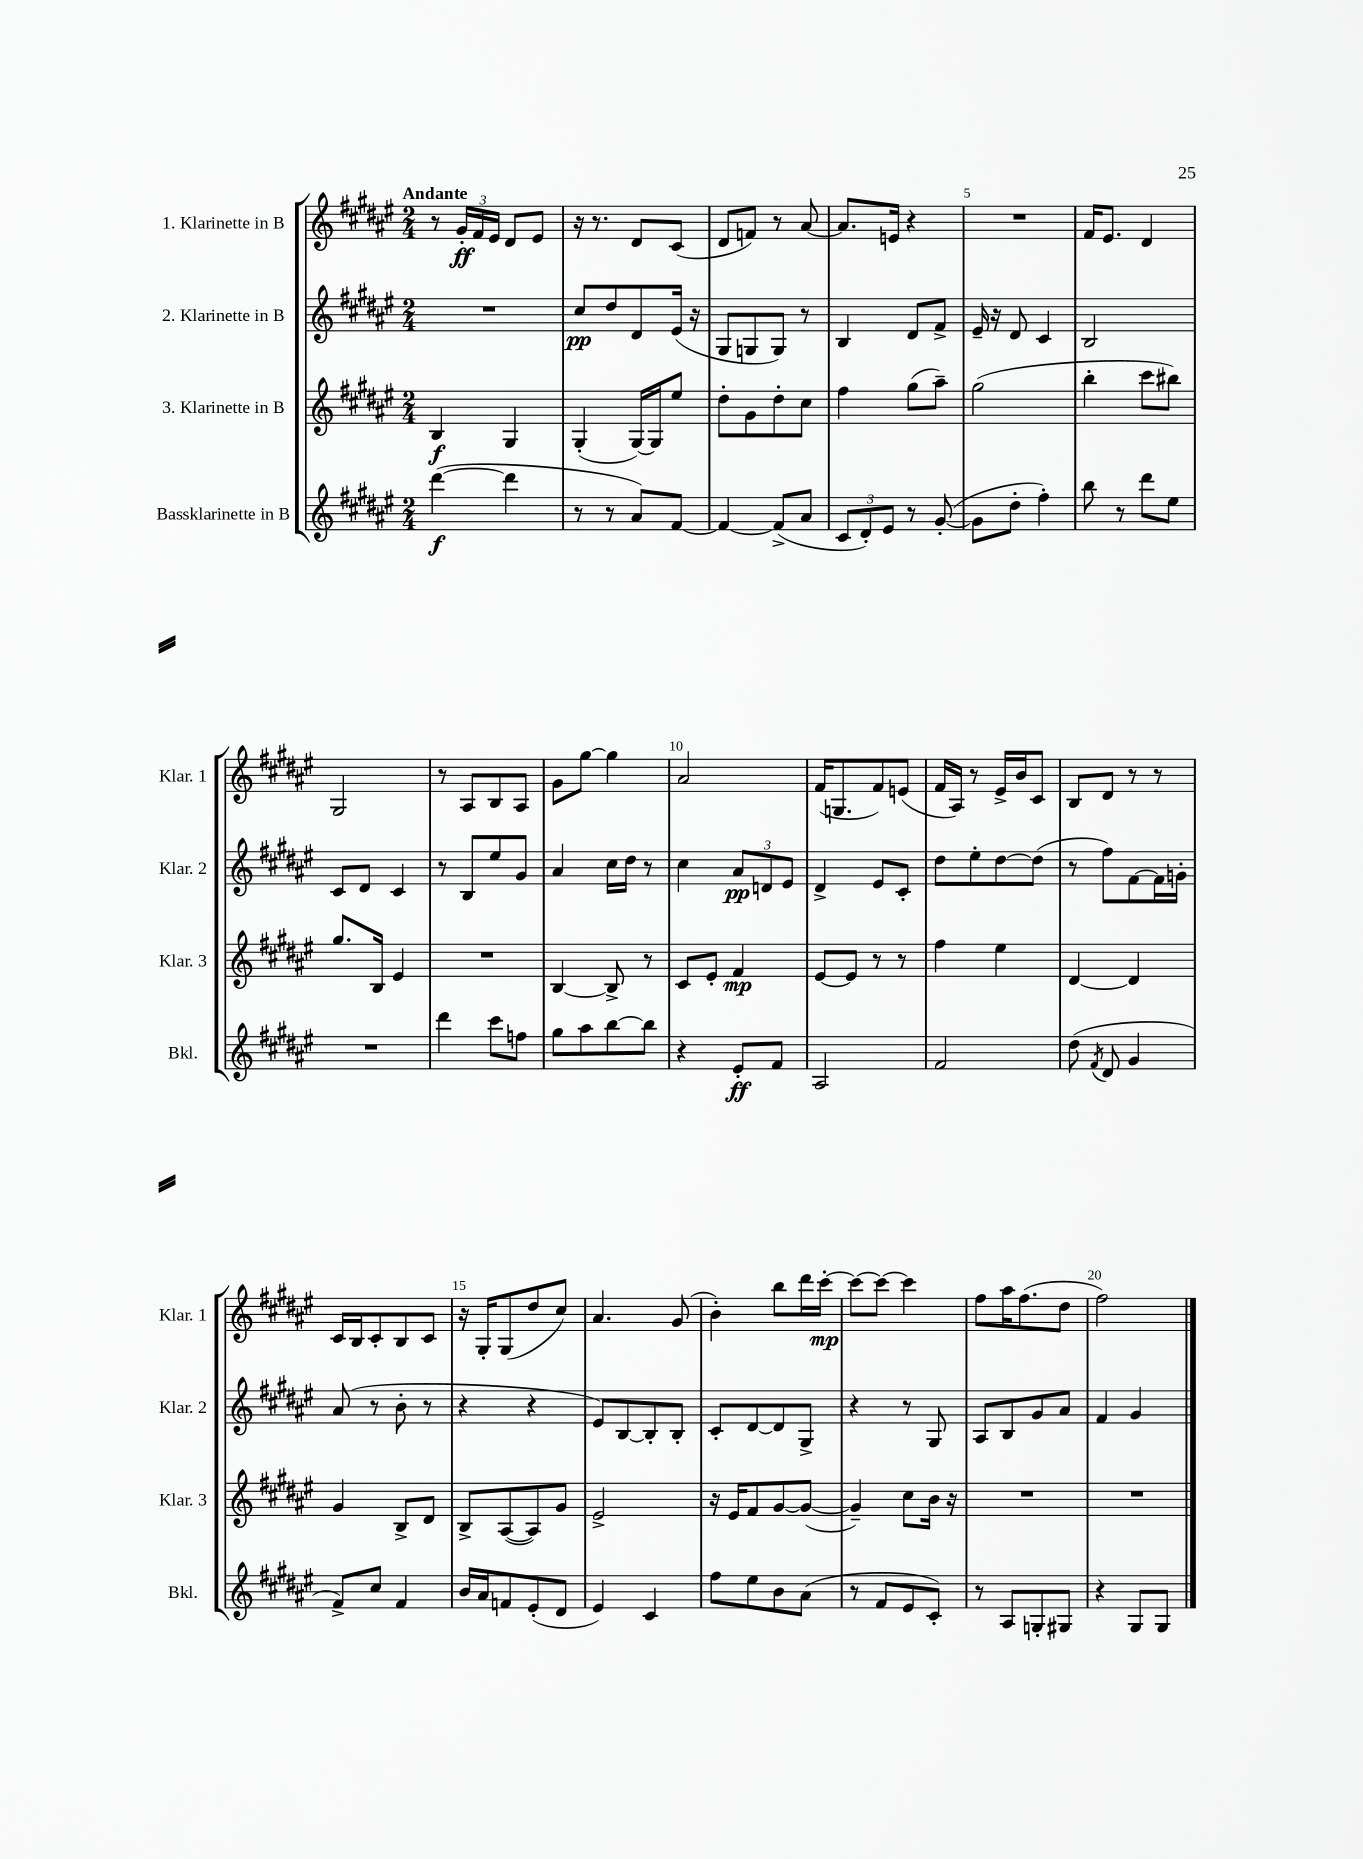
<<
\new StaffGroup <<
\new Staff = "s0" \with { instrumentName = "1. Klarinette in B" shortInstrumentName = "Klar. 1" } {
    \clef treble \key fis \major \numericTimeSignature \time 2/4 \tempo "Andante"
    \autoBeamOff r8 \tuplet 3/2 { gis'16[-.\ff fis'16 eis'16] } dis'8[ eis'8] |
    r16 r8. dis'8[ cis'8]( |
    dis'8[ f'8]) r8 ais'8~ |
    ais'8.[ e'16] r4 |
    R2 |
    fis'16[ eis'8.] dis'4 |
    gis2 |
    r8 ais8[ b8 ais8] |
    gis'8[ gis''8]~ gis''4 |
    ais'2 |
    fis'16[( g8. fis'8) e'8]( |
    fis'16[ ais16]) r8 eis'16[-> b'16 cis'8] |
    b8[ dis'8] r8 r8 |
    cis'16[ b16 cis'8-. b8 cis'8] |
    r16 gis16[-. gis8( dis''8 cis''8]) |
    ais'4. gis'8( |
    b'4-.) b''8[ dis'''16 cis'''16]~-.\mp |
    cis'''8[~ cis'''8]~ cis'''4 |
    fis''8[ ais''16 fis''8.( dis''8] |
    fis''2) \bar "|." |
}
\new Staff = "s1" \with { instrumentName = "2. Klarinette in B" shortInstrumentName = "Klar. 2" } {
    \clef treble \key fis \major \numericTimeSignature \time 2/4
    \autoBeamOff R2 |
    cis''8[\pp dis''8 dis'8 eis'16]( r16 |
    gis8[ g8 g8]) r8 |
    b4 dis'8[ fis'8]-> |
    eis'16-- r16 dis'8 cis'4 |
    b2 |
    cis'8[ dis'8] cis'4 |
    r8 b8[ eis''8 gis'8] |
    ais'4 cis''16[ dis''16] r8 |
    cis''4 \tuplet 3/2 { ais'8[\pp d'8 eis'8] } |
    dis'4-> eis'8[ cis'8]-. |
    dis''8[ eis''8-. dis''8~ dis''8]( |
    r8 fis''8[) fis'8~ fis'16 g'16]-. |
    ais'8( r8 b'8-. r8 |
    r4 r4 |
    eis'8[) b8~ b8-. b8]-. |
    cis'8[-. dis'8~ dis'8 gis8]-> |
    r4 r8 gis8 |
    ais8[ b8 gis'8 ais'8] |
    fis'4 gis'4 \bar "|." |
}
\new Staff = "s2" \with { instrumentName = "3. Klarinette in B" shortInstrumentName = "Klar. 3" } {
    \clef treble \key fis \major \numericTimeSignature \time 2/4
    \autoBeamOff b4\f gis4 |
    gis4-.( gis16[~) gis16 eis''8] |
    dis''8[-. gis'8 dis''8-. cis''8] |
    fis''4 gis''8[( ais''8]--) |
    gis''2( |
    b''4-. cis'''8[ bis''8]) |
    gis''8.[ b16] eis'4 |
    R2 |
    b4~ b8-> r8 |
    cis'8[ eis'8]-. fis'4\mp |
    eis'8[~ eis'8] r8 r8 |
    fis''4 eis''4 |
    dis'4~ dis'4 |
    gis'4 b8[-> dis'8] |
    b8[-> ais8~( ais8) gis'8] |
    eis'2-> |
    r16 eis'16[ fis'8 gis'8~ gis'8]~( |
    gis'4--) cis''8[ b'16] r16 |
    R2 |
    R2 \bar "|." |
}
\new Staff = "s3" \with { instrumentName = "Bassklarinette in B" shortInstrumentName = "Bkl." } {
    \clef treble \key fis \major \numericTimeSignature \time 2/4
    \autoBeamOff dis'''4~\f( dis'''4 |
    r8 r8 ais'8[) fis'8]~ |
    fis'4~ fis'8[->( ais'8] |
    \tuplet 3/2 { cis'8[ dis'8-.) eis'8] } r8 gis'8~-.( |
    gis'8[ dis''8]-. fis''4-.) |
    b''8 r8 dis'''8[ eis''8] |
    R2 |
    dis'''4 cis'''8[ f''8] |
    gis''8[ ais''8 b''8~ b''8] |
    r4 eis'8[-.\ff fis'8] |
    ais2 |
    fis'2 |
    dis''8( \acciaccatura { fis'8 } dis'8 gis'4 |
    fis'8[->) cis''8] fis'4 |
    b'16[ ais'16 f'8 eis'8-.( dis'8] |
    eis'4) cis'4 |
    fis''8[ eis''8 b'8 ais'8]( |
    r8 fis'8[ eis'8 cis'8]-.) |
    r8 ais8[ g8-. gis8] |
    r4 gis8[ gis8] \bar "|." |
}
>>
>>
\layout { \context { \Score \override BarNumber.break-visibility = ##(#f #t #t) barNumberVisibility = #(every-nth-bar-number-visible 5) } }
